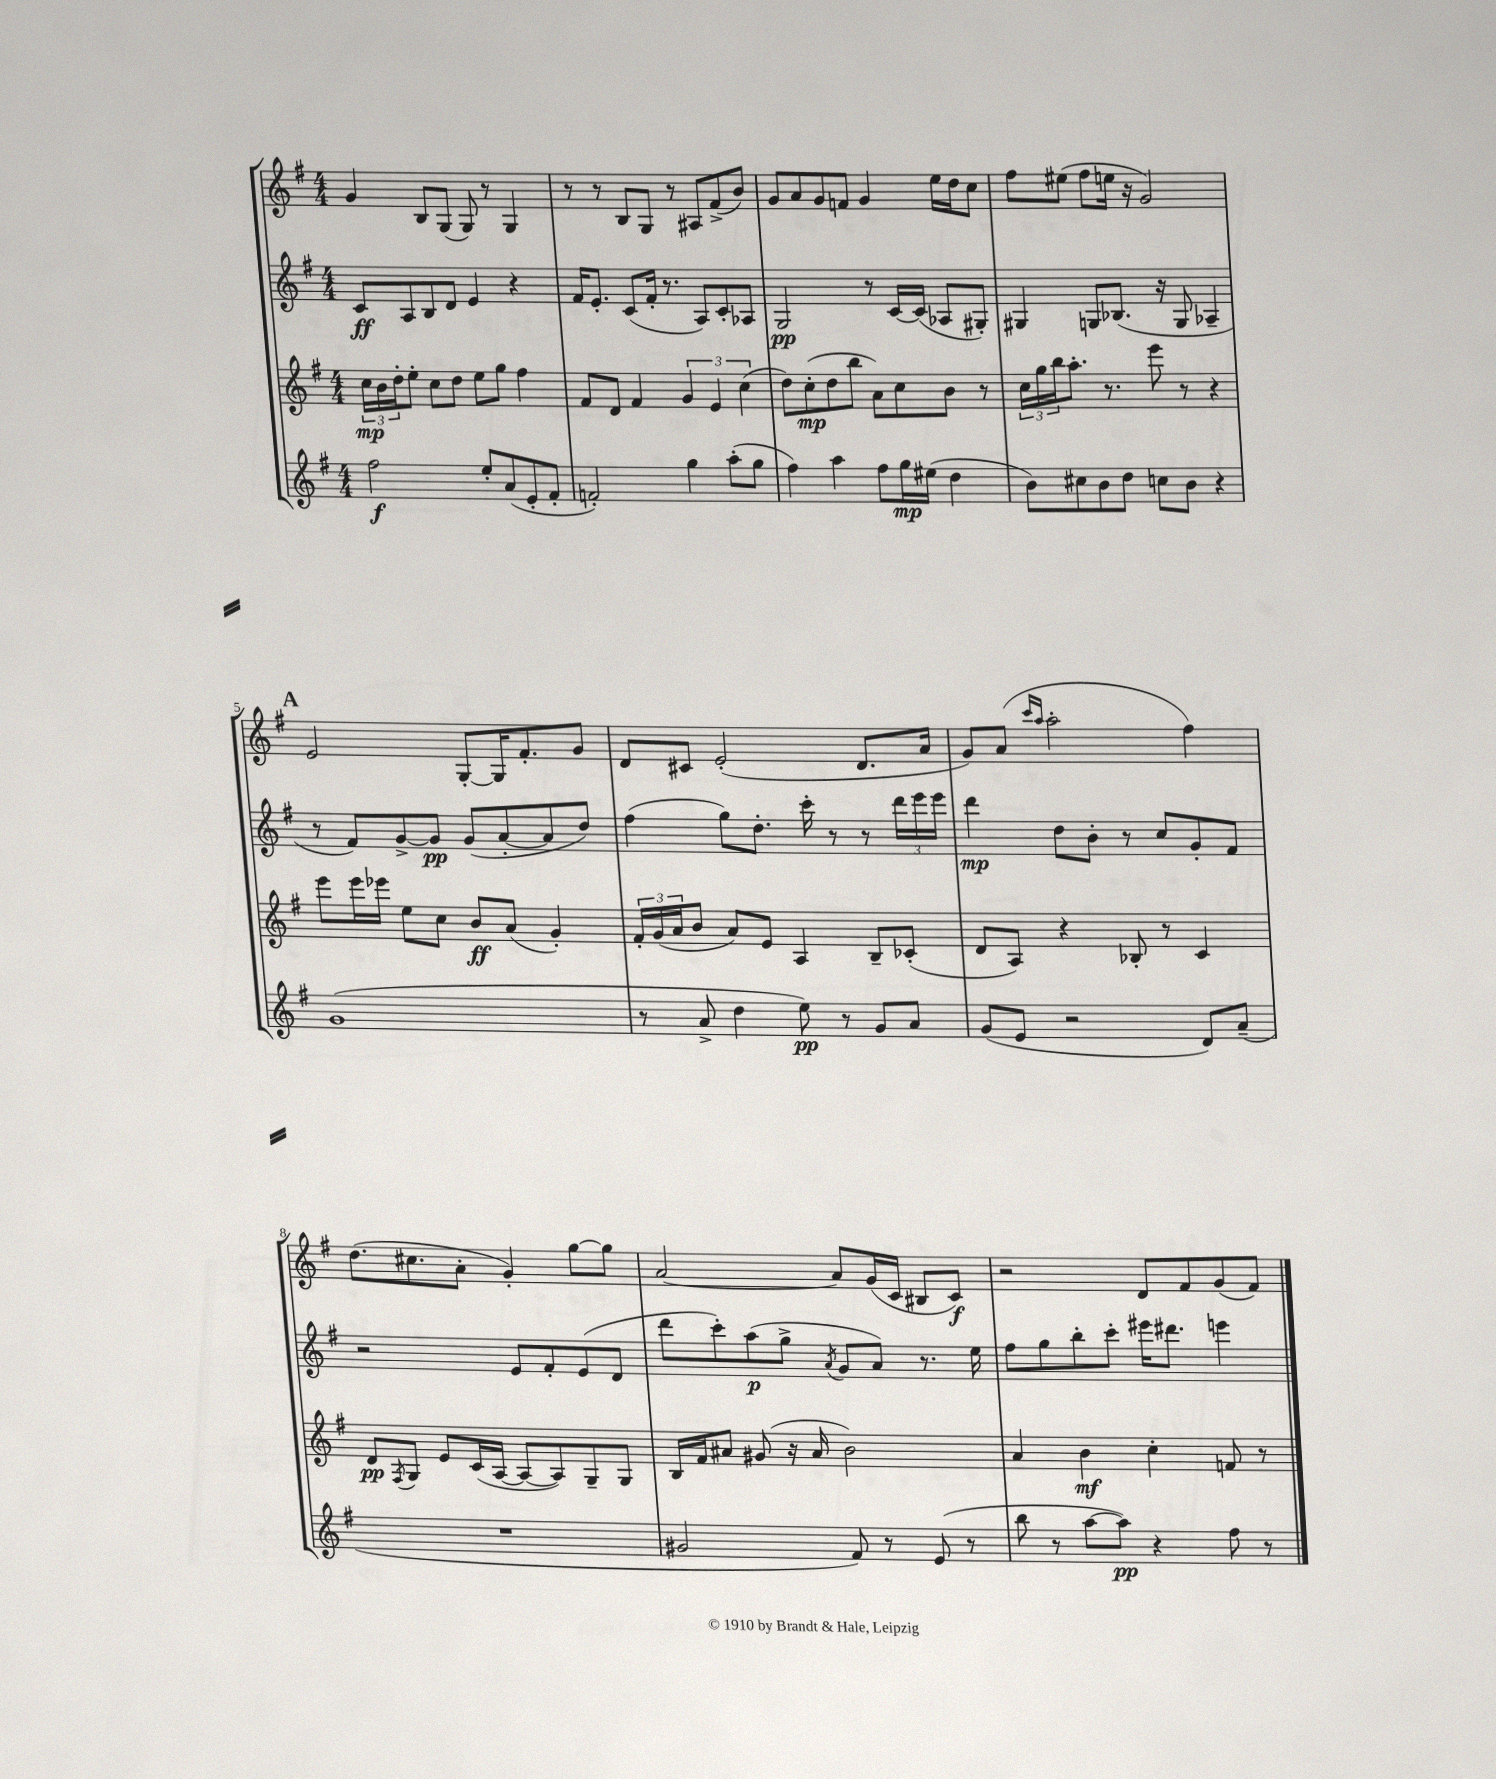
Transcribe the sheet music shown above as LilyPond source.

<<
\new StaffGroup <<
\new Staff = "s0" {
    \clef treble \key g \major \numericTimeSignature \time 4/4
    g'4 b8 g8( g8) r8 g4 |
    r8 r8 b8 g8 r8 ais8 fis'8->( b'8) |
    g'8 a'8 g'8 f'8 g'4 e''16 d''16 c''8 |
    fis''8 eis''8( fis''8 e''16 r16 g'2) |
    \mark \markup { \bold "A" } e'2 g8~-. g16 fis'8.-. g'8 |
    d'8 cis'8 e'2-.( d'8. a'16 |
    g'8) a'8( \grace { c'''16 a''16 } a''2-. fis''4) |
    d''8.( cis''8. a'8-. g'4-.) g''8~ g''8 |
    a'2~ a'8 g'16( c'16 bis8 c'8\f) |
    r2 d'8 fis'8 g'8( fis'8) \bar "|." |
}
\new Staff = "s1" {
    \clef treble \key g \major \numericTimeSignature \time 4/4
    c'8\ff a8 b8 d'8 e'4 r4 |
    fis'16 e'8.-. c'8( fis'16-. r8. a8) c'8-. aes8 |
    g2\pp r8 c'16~ c'16( aes8 gis8-.) |
    gis4 g8 bes8.( r16 g8 aes4-- |
    \mark \markup { \bold "A" } r8 fis'8) g'8~-> g'8\pp g'8( a'8~-. a'8 d''8) |
    fis''4( g''8) d''8.-. c'''16-. r8 r8 \tuplet 3/2 { d'''16 e'''16 e'''16 } |
    d'''4\mp d''8 b'8-. r8 c''8 g'8-. fis'8 |
    r2 e'8 fis'8-. e'8( d'8 |
    d'''8 c'''8-.) a''8\p( g''8-> \acciaccatura { a'8 } g'8 a'8) r8. e''16 |
    fis''8 g''8 b''8-. c'''8-. eis'''16 dis'''8. e'''4 \bar "|." |
}
\new Staff = "s2" {
    \clef treble \key g \major \numericTimeSignature \time 4/4
    \tuplet 3/2 { c''16\mp b'16 d''16-. } e''8-. c''8 d''8 e''8 g''8 fis''4 |
    fis'8 d'8 fis'4 \tuplet 3/2 { g'4 e'4 c''4( } |
    d''8) c''8-.\mp( d''8 b''8 a'8) c''8 b'8 r8 |
    \tuplet 3/2 { c''16 g''16 b''16 } a''8.-. r8. e'''8 r8 r4 |
    \mark \markup { \bold "A" } e'''8 e'''16 ees'''16 e''8 c''8 b'8\ff a'8( g'4-.) |
    \tuplet 3/2 { fis'16-. g'16( a'16 } b'8 a'8) e'8 a4 b8-- ces'8-.( |
    d'8 a8) r4 bes8-. r8 c'4 |
    d'8\pp \acciaccatura { fis8 } g8 e'8 c'16( a16~ a8~ a8) g8-- g8 |
    b16 fis'16 ais'8 gis'8( r16 ais'16 b'2) |
    a'4 b'4\mf c''4-. f'8 r8 \bar "|." |
}
\new Staff = "s3" {
    \clef treble \key g \major \numericTimeSignature \time 4/4
    fis''2\f e''8-. a'8( e'8-. fis'8-. |
    f'2-.) g''4 a''8-.( g''8 |
    fis''4) a''4 fis''8 g''16\mp eis''16( d''4 |
    b'8) cis''8 b'8 d''8 c''8 b'8 r4 |
    \mark \markup { \bold "A" } g'1( |
    r8 a'8-> d''4 e''8\pp) r8 g'8 a'8 |
    g'8( e'8 r2 d'8) a'8--( |
    R1 |
    gis'2 fis'8) r8 e'8( r8 |
    b''8 r8 a''8~ a''8\pp) r4 fis''8 r8 \bar "|." |
}
>>
>>
